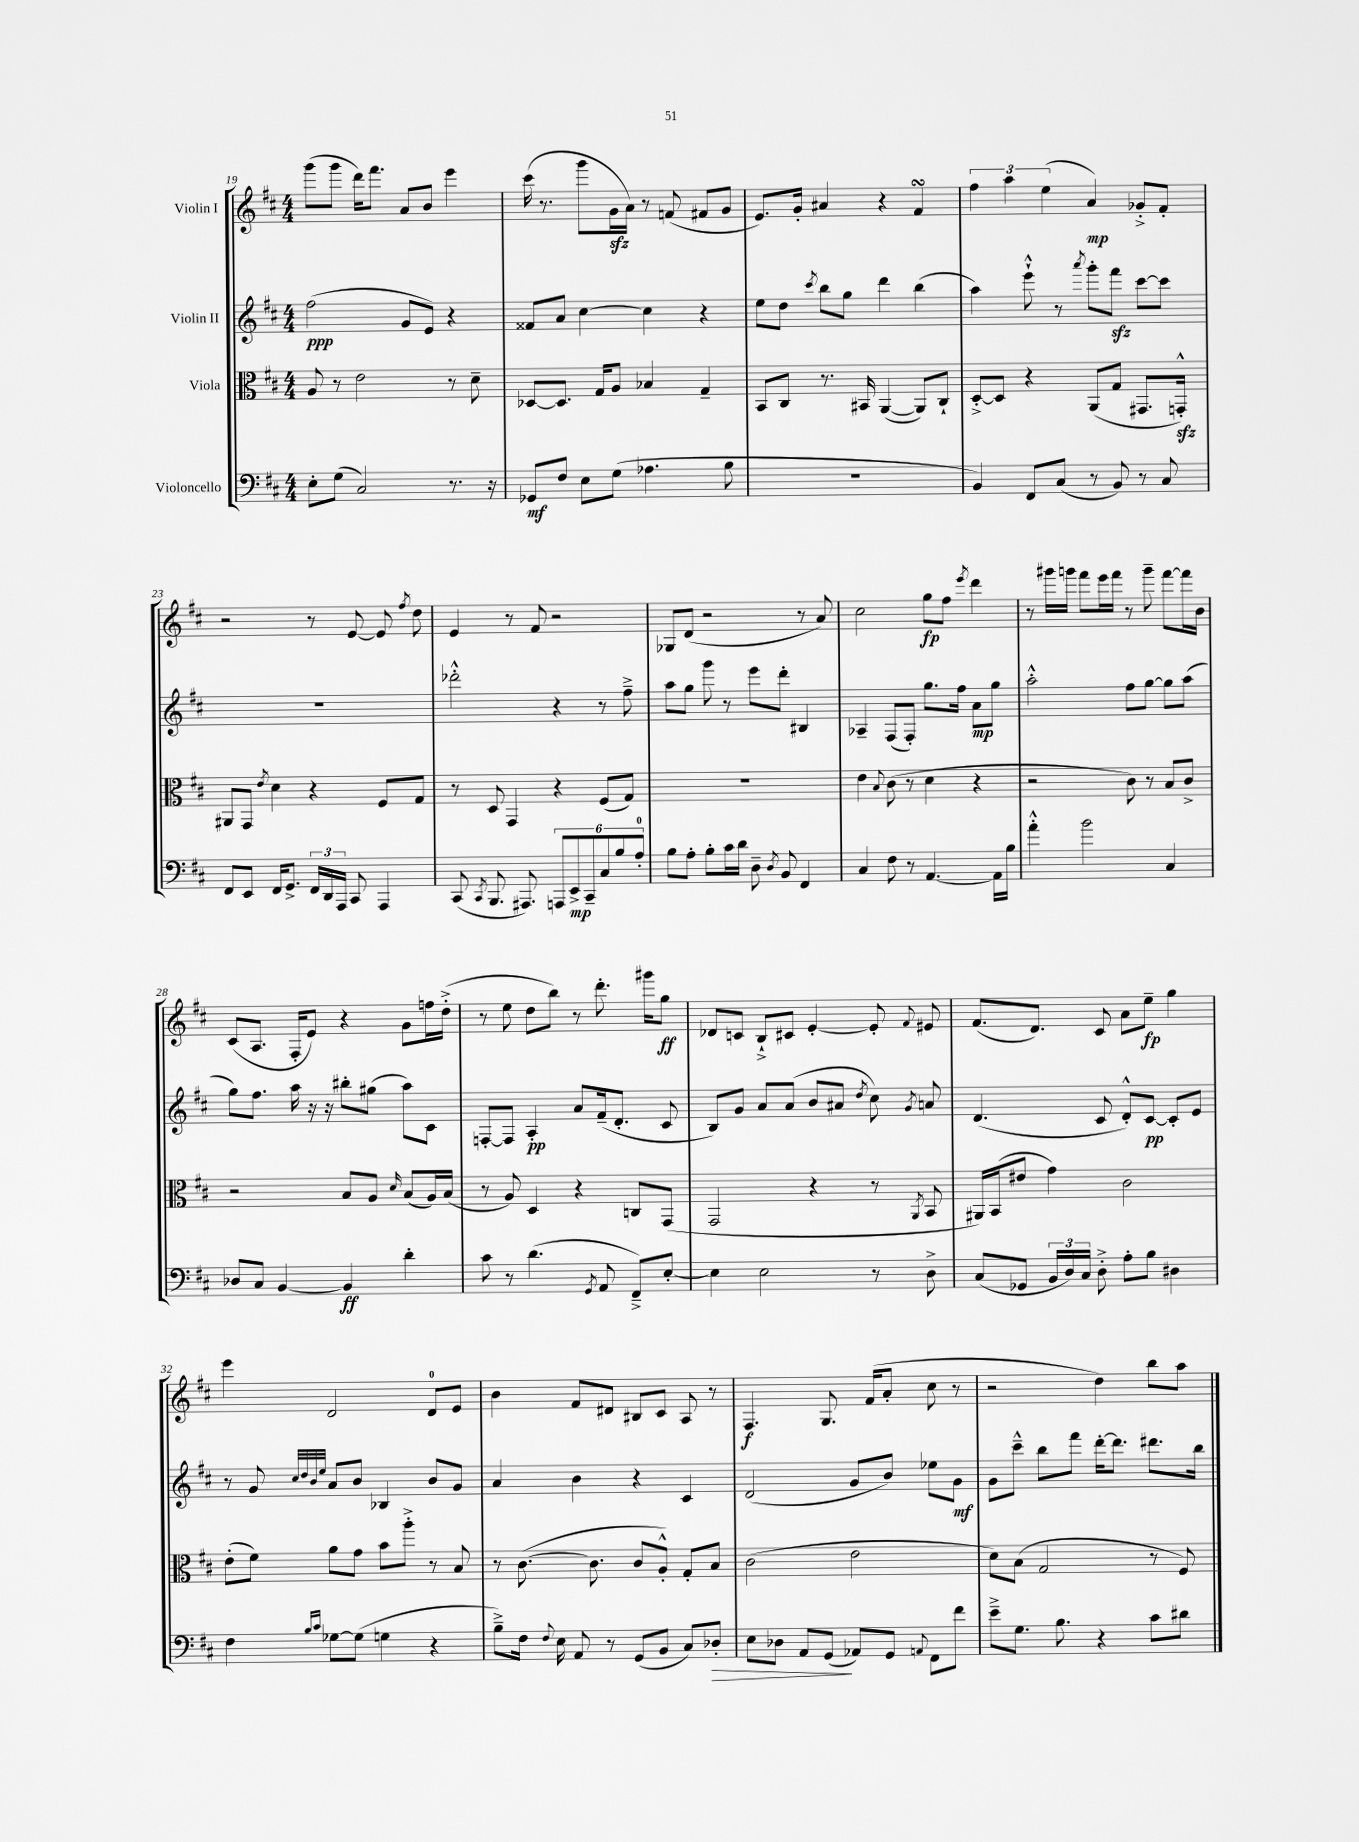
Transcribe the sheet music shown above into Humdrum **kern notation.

**kern	**kern	**kern	**kern
*staff4	*staff3	*staff2	*staff1
*clefF4	*clefC3	*clefG2	*clefG2
*k[f#c#]	*k[f#c#]	*k[f#c#]	*k[f#c#]
*M4/4	*M4/4	*M4/4	*M4/4
8E'	8A	(2ff#	(8ggg
(8G	8r	.	8ggg
2C#)	2e	.	16ddd)
.	.	.	8.fff#
.	.	8g	8a
.	.	8e)	8b
8.r	8r	4r	4eee
.	8d~	.	.
16r	.	.	.
=	=	=	=
8GG-	[8D-	8f##	(16ccc#
.	.	.	8.r
8F#	8.D-]	8a	.
8E	.	[4cc#	8ggg
.	16G	.	.
(8G	8A	.	16g
.	.	.	16a)
4.A-	4B-	4cc#]	8r
.	.	.	(8f
.	4G~	4r	8f#
8B	.	.	8g
=	=	=	=
1r	8BB	8ee	8.e)
.	8C#	8dd	.
.	.	.	16g'
.	.	8qccc#	.
.	8.r	8bb	4a#
.	.	8gg	.
.	16BB#	.	.
.	([4AA	4ddd	4r
.	8AA])	(4bb	4f#
.	8C#`	.	.
=	=	=	=
4BB)	[8D'^	4aa)	6ff#
.	8D]	.	.
.	.	.	6aa
8FF#	4r	8eee`^^	.
.	.	.	(6ee
(8C#	.	8r	.
.	.	8qaaa	.
8r	(8AA	8ggg'	4a)
8BB)	8G	8fff#	.
8r	8.GG#	[8ccc#	8g-'^
8C#	.	8ccc#]	8f#'
.	16GG'^^)	.	.
=	=	=	=
8FF#	8AA#	1r	2r
8EE	8GG	.	.
.	8qe	.	.
16FF#	4d	.	.
8.GG^	.	.	.
24FF#	4r	.	8r
24DD	.	.	.
24AAA	.	.	.
8CC#	.	.	[8e
4AAA	8F#	.	8e]
.	.	.	8qff#
.	8G	.	8dd
=	=	=	=
(8CC#	8r	2ddd-'^^	4e
8qCC#	.	.	.
8.BBB	8D	.	.
.	4GG	.	8r
8.AAA#)	.	.	.
.	.	.	8f#
12AAA	4r	4r	2r
12EE^	.	.	.
12CC#~	.	.	.
12C#	(8F#	8r	.
12B	.	.	.
.	8G)	8ff#~^	.
12A'	.	.	.
=	=	=	=
8B	1r	8aa	8G-
8A'	.	8gg	(8d
8B'	.	8ggg	2r
16c#	.	8r	.
16d	.	.	.
8D~	.	8eee	.
8qD	.	.	.
8BB	.	8ddd'	.
4FF#	.	4B#	8r
.	.	.	8a)
=	=	=	=
4C#	4e	4A-~	2cc#
.	8qqB	.	.
8F#	(8c#	(8F#	.
8r	8r	8F#')	.
[4.AA	4d	8.gg	8gg
.	.	.	8ff#
.	.	16ff#	.
.	.	.	8qeee
.	4r	8a	4ddd
16AA]	.	8gg	.
16B	.	.	.
=	=	=	=
4a'^^	2r	2aa'^^	8r
.	.	.	16ggg#
.	.	.	16ggg
2b	.	.	8fff#
.	.	.	16eee
.	.	.	16fff#
.	8c#)	8ff#	8r
.	8r	[8gg	8ggg~
4C#	8B	8gg]	[8fff#
.	8c#^	(8aa	16fff#]
.	.	.	16b
=	=	=	=
8D-	2r	8gg)	(8c#
8C#	.	8.ff#	8.A
[4BB	.	.	.
.	.	16aa	16F#'
.	.	16r	8e)
.	.	16r	.
4BB]	8B	8bb#'	4r
.	8A	(8gg#	.
.	16qqd	.	.
4d'	(8B	8aa)	8g
.	16A)	8c#	16ff
.	(16B	.	(16dd'^
=	=	=	=
8c#	8r	[8F'	8r
8r	8A)	8F]	8ee
(4.d	4D	4A'	8dd
.	.	.	8bb)
.	4r	8a	8r
8qGG	.	.	.
8AA	.	(16f#~	8.ddd'
.	.	8.d'	.
8FF#~^)	8C	.	.
.	.	.	16ggg#
[8E'	(8GG	8c#	8gg
=	=	=	=
4E]	2GG	8B)	8d-
.	.	8g	8c
2E	.	8a	8B`^
.	.	(8a	8c#
.	4r	8b	[4e'
.	.	8a#	.
.	.	8qdd	.
8r	8r	8cc#)	8e']
.	8qAA	8qg	8qqf#
8D^	8BB	8a	8e#
=	=	=	=
(8C#	16AA#)	(4.d	(8.f#
.	(16BB	.	.
8GG-	8e#	.	.
.	.	.	8.d)
24BB	4g)	.	.
24D)	.	.	.
24C#	.	.	.
8D'^	.	8c#	8c#
8A'	2c#	8d'^^)	8a
8B	.	[8c#	8ee~
4D#	.	8c#']	4gg
.	.	8e	.
=	=	=	=
4F#	(8e'	8r	4eee
.	8f#)	8g	.
.	.	32qqcc#	.
.	.	32qqdd	.
16qqB	.	32qqb	.
16qqc#	.	32qqee	.
[8G-	8a	8a	2d
(8G-]	8g	8b	.
4G	8b	4B-	.
.	8aa'^	.	.
4r	8r	8b	8d
.	8B	8g	8e
=	=	=	=
8B~^)	8r	4a	4b
16F#	([8.c#	.	.
8qqF#	.	.	.
16E	.	.	.
8AA	.	4b	8f#
.	8.c#]	.	.
8r	.	.	8d#
(8GG	8c#	4r	8B#
8BB	8A'^^)	.	8c#
8C#)	8G'	4c#	8A
8D-'	8B	.	8r
=	=	=	=
8E	(2c#	(2d	4.F#
8D-	.	.	.
8AA	.	.	.
(8GG	.	.	8.G
8AA-)	2e	8g	.
.	.	.	(16f#
8GG	.	8b)	8a'
8qqAA	.	.	.
8FF#	.	8ee-	8cc#
8f#	.	8g	8r
=	=	=	=
8e~^	8d)	8g	2r
8.G	(8B	8ccc#~^^	.
.	2G	8bb	.
8.B	.	.	.
.	.	8fff#	.
4r	.	[16ddd'	4dd)
.	.	8.ddd]	.
8c#	8r	8.ddd#	8bb
8d#	8F#)	.	8aa
.	.	16bb	.
==	==	==	==
*-	*-	*-	*-
